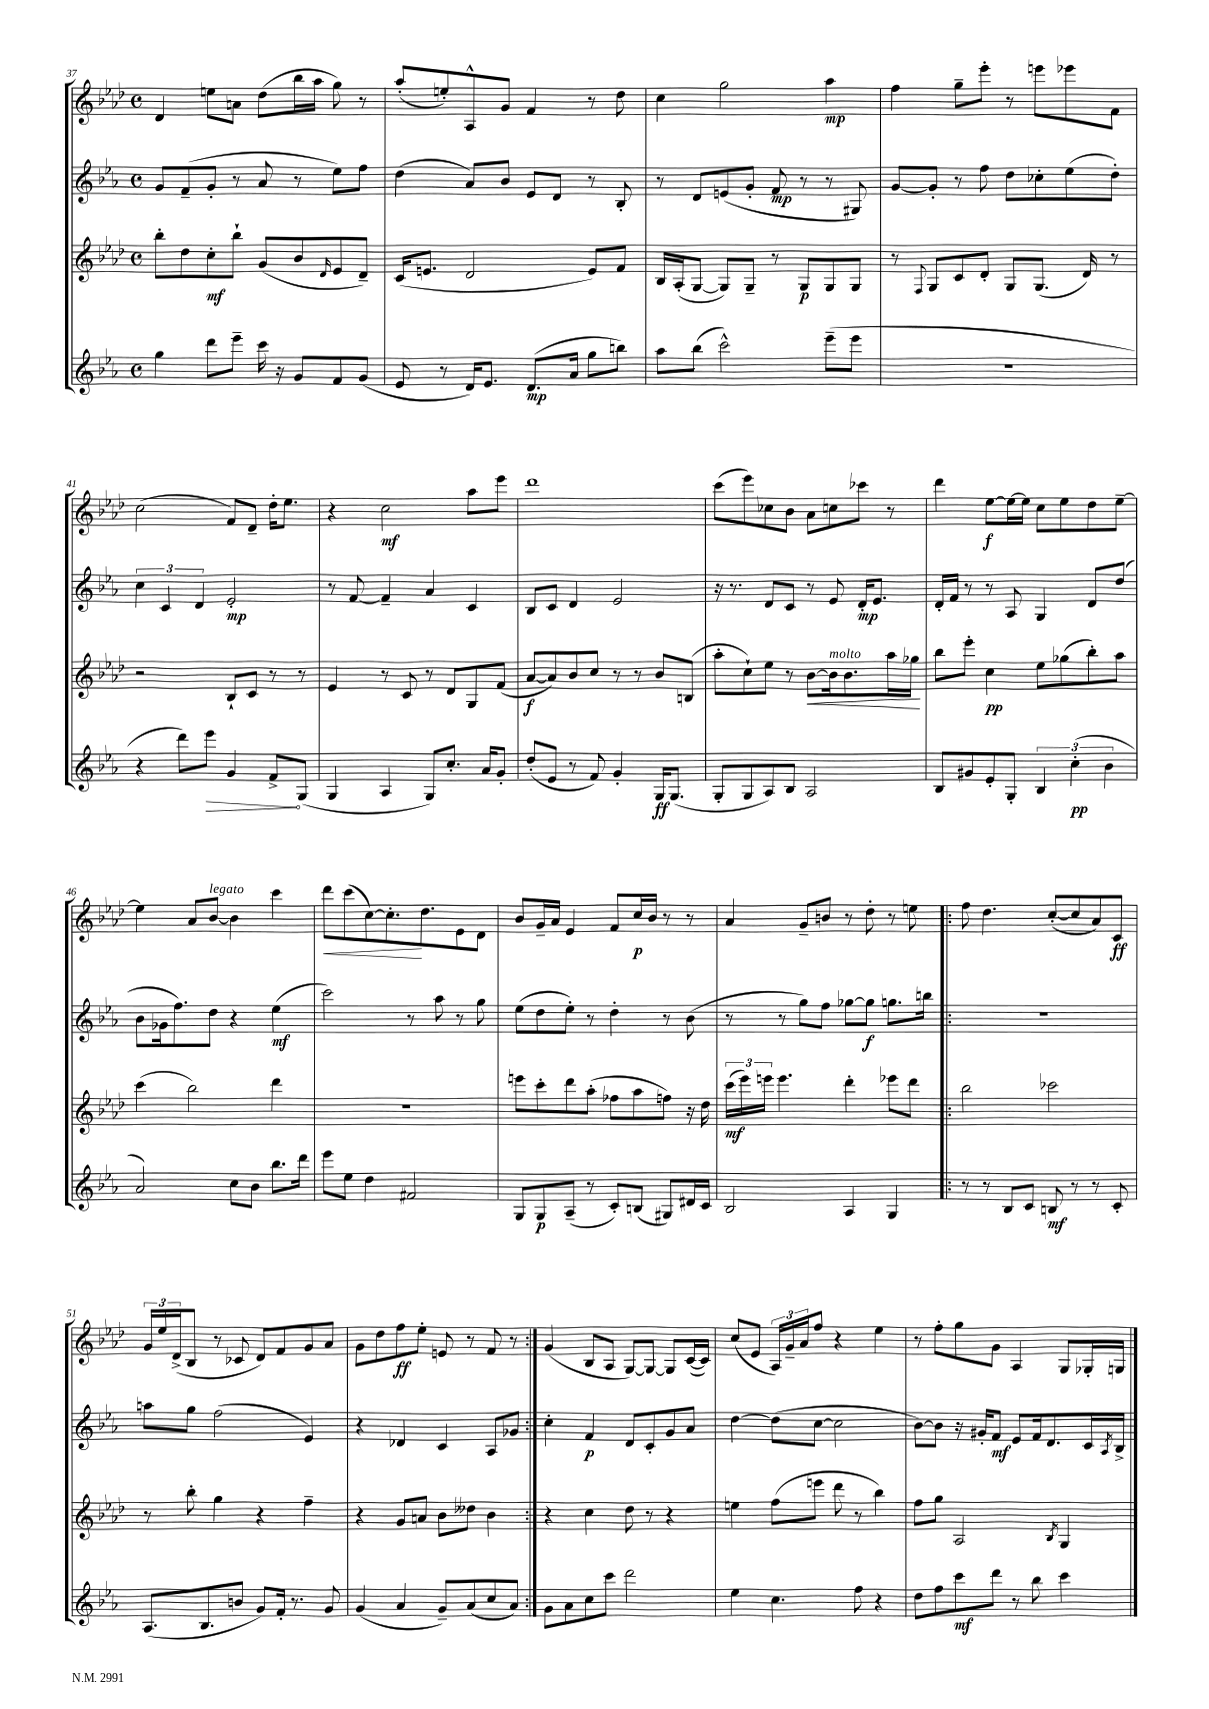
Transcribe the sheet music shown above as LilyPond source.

<<
\new StaffGroup <<
\new Staff = "s0" {
    \clef treble \key aes \major \defaultTimeSignature \time 4/4
    des'4 e''8 a'8 des''8( bes''16 aes''16 g''8) r8 |
    aes''8-.( e''8-.) aes8-^ g'8 f'4 r8 des''8 |
    c''4 g''2 aes''4\mp |
    f''4 g''8-- ees'''8-. r8 e'''8 ees'''8 f'8 |
    c''2( f'8) des'8-- des''16-. ees''8. |
    r4 c''2\mf aes''8 ees'''8 |
    des'''1 |
    c'''8( ees'''8) ces''8 bes'8 aes'8 c''8 ces'''8 r8 |
    des'''4 ees''8~\f ees''16~ ees''16 c''8 ees''8 des''8 ees''8~-- |
    ees''4 aes'8 bes'8~^\markup { \italic "legato" } bes'4 c'''4 |
    des'''8\< c'''8( c''8~) c''8.-.\! des''8. ees'8 des'8 |
    bes'8 g'16-- aes'16 ees'4 f'8 c''16\p bes'16 r8 r8 |
    aes'4 g'8-- b'8 r8 des''8-. r8 e''8 |
    \repeat volta 2 { f''8 des''4. c''8~-.( c''8 aes'8) c'8\ff |
    \tuplet 3/2 { g'16 ees''16 des'16->( } bes8 r8 ces'8 des'8) f'8 g'8 aes'8 |
    g'8 des''8 f''8\ff ees''8-. e'8 r8 f'8 r8 | }
    g'4( bes8 aes8 g8~) g8~ g8 c'16~( c'16) |
    c''8( ees'8 \tuplet 3/2 { aes16) g'16-- aes'16 } f''8 r4 ees''4 |
    r8 f''8-. g''8 g'8 aes4 g8 ges16-. g16 \bar "|." |
}
\new Staff = "s1" {
    \clef treble \key ees \major \defaultTimeSignature \time 4/4
    g'8 f'8--( g'8-. r8 aes'8 r8 ees''8) f''8 |
    d''4( aes'8) bes'8 ees'8 d'8 r8 bes8-. |
    r8 d'8 e'8( g'8-. f'8\mp r8 r8 gis8) |
    g'8~ g'8-. r8 f''8 d''8 ces''8-. ees''8( d''8-.) |
    \tuplet 3/2 { c''4 c'4 d'4 } ees'2-.\mp |
    r8 f'8~ f'4-- aes'4 c'4 |
    bes8 c'8 d'4 ees'2 |
    r16 r8. d'8 c'8 r8 ees'8 d'16-.\mp ees'8. |
    d'16-. f'16 r8 r8 aes8 g4 d'8 d''8( |
    bes'8 ges'16 f''8.) d''8 r4 ees''4\mf( |
    c'''2) r8 aes''8 r8 g''8 |
    ees''8( d''8 ees''8-.) r8 d''4-. r8 bes'8( |
    r8 r8 g''8) f''8 ges''8~ ges''8\f g''8. b''16 |
    \repeat volta 2 { R1 |
    a''8 g''8 f''2( ees'4) |
    r4 des'4 c'4 aes8 ges'8 | }
    c''4-. f'4\p d'8 c'8-. g'8 aes'8 |
    d''4~ d''8( c''8~ c''2 |
    bes'8~) bes'8 r16 gis'16-. f'8\mf ees'8 f'16 d'8. c'16 \acciaccatura { aes8 } bes16-> \bar "|." |
}
\new Staff = "s2" {
    \clef treble \key aes \major \defaultTimeSignature \time 4/4
    bes''8-. des''8 c''8-.\mf bes''8-! g'8( bes'8 \grace { des'16 } ees'8 des'8--) |
    c'16( e'8. des'2 e'8) f'8 |
    bes16 aes16-.( g8~ g8) g8-- r8 g8\p g8 g8 |
    r8 \appoggiatura { f8 } g8 c'8 des'8-. g8 g8.( des'16) r8 |
    r2 bes8-! c'8 r8 r8 |
    ees'4 r8 c'8 r8 des'8 g8 f'8( |
    aes'8~\f aes'8) bes'8 c''8 r8 r8 bes'8 b8( |
    aes''8-. c''8-!) ees''8 r8 bes'8~\< bes'16^\markup { \italic "molto" } bes'8. aes''16 ges''16\! |
    bes''8 ees'''8-. c''4\pp ees''8 ges''8( bes''8-.) aes''8 |
    c'''4( bes''2) des'''4 |
    r1 |
    e'''8 c'''8-. des'''8 aes''8-.( fes''8 aes''8 f''8) r16 des''16 |
    \tuplet 3/2 { c'''16\mf( ees'''16) e'''16 } e'''4. des'''4-. ees'''8 des'''8 |
    \repeat volta 2 { bes''2 ces'''2 |
    r8 bes''8-. g''4 r4 f''4-- |
    r4 g'8 a'8 bes'8 deses''8 bes'4 | }
    r4 c''4 des''8 r8 r4 |
    e''4 f''8( e'''8 des'''8 r8 bes''4) |
    f''8 g''8 aes2 \acciaccatura { bes8 } g4 \bar "|." |
}
\new Staff = "s3" {
    \clef treble \key ees \major \defaultTimeSignature \time 4/4
    g''4 d'''8 ees'''8-- c'''16 r16 g'8 f'8 g'8( |
    ees'8 r8 d'16) ees'8. d'8.\mp( aes'16 g''8 b''8) |
    aes''8 bes''8( c'''2-^) ees'''8--( ees'''8 |
    R1 |
    r4 d'''8) \once \override Hairpin.circled-tip = ##t ees'''8\> g'4 f'8->\! g8( |
    g4 aes4 g8) c''8.-. aes'16 g'8-. |
    d''8-.( ees'8 r8 f'8) g'4-. g16\ff g8.( |
    g8-. g8 aes8) bes8 aes2 |
    bes8 gis'8 ees'8-. g8-. \tuplet 3/2 { bes4 c''4-.\pp( bes'4 } |
    aes'2) c''8 bes'8 bes''8. d'''16 |
    ees'''8 ees''8 d''4 fis'2 |
    g8 g8\p aes8--( r8 c'8-.) b8( gis8) dis'16 c'16 |
    bes2 aes4 g4 |
    \repeat volta 2 { r8 r8 bes8 c'8 b8\mf r8 r8 c'8-. |
    aes8.( bes8. b'8 g'8) f'16-. r8. g'8 |
    g'4( aes'4 g'8--) aes'8( c''8 aes'8) | }
    g'8 aes'8 c''8 c'''8 d'''2 |
    ees''4 c''4. f''8 r4 |
    d''8 f''8 c'''8\mf d'''8 r8 bes''8 c'''4 \bar "|." |
}
>>
>>
\layout { \context { \Score currentBarNumber = #37 } }
